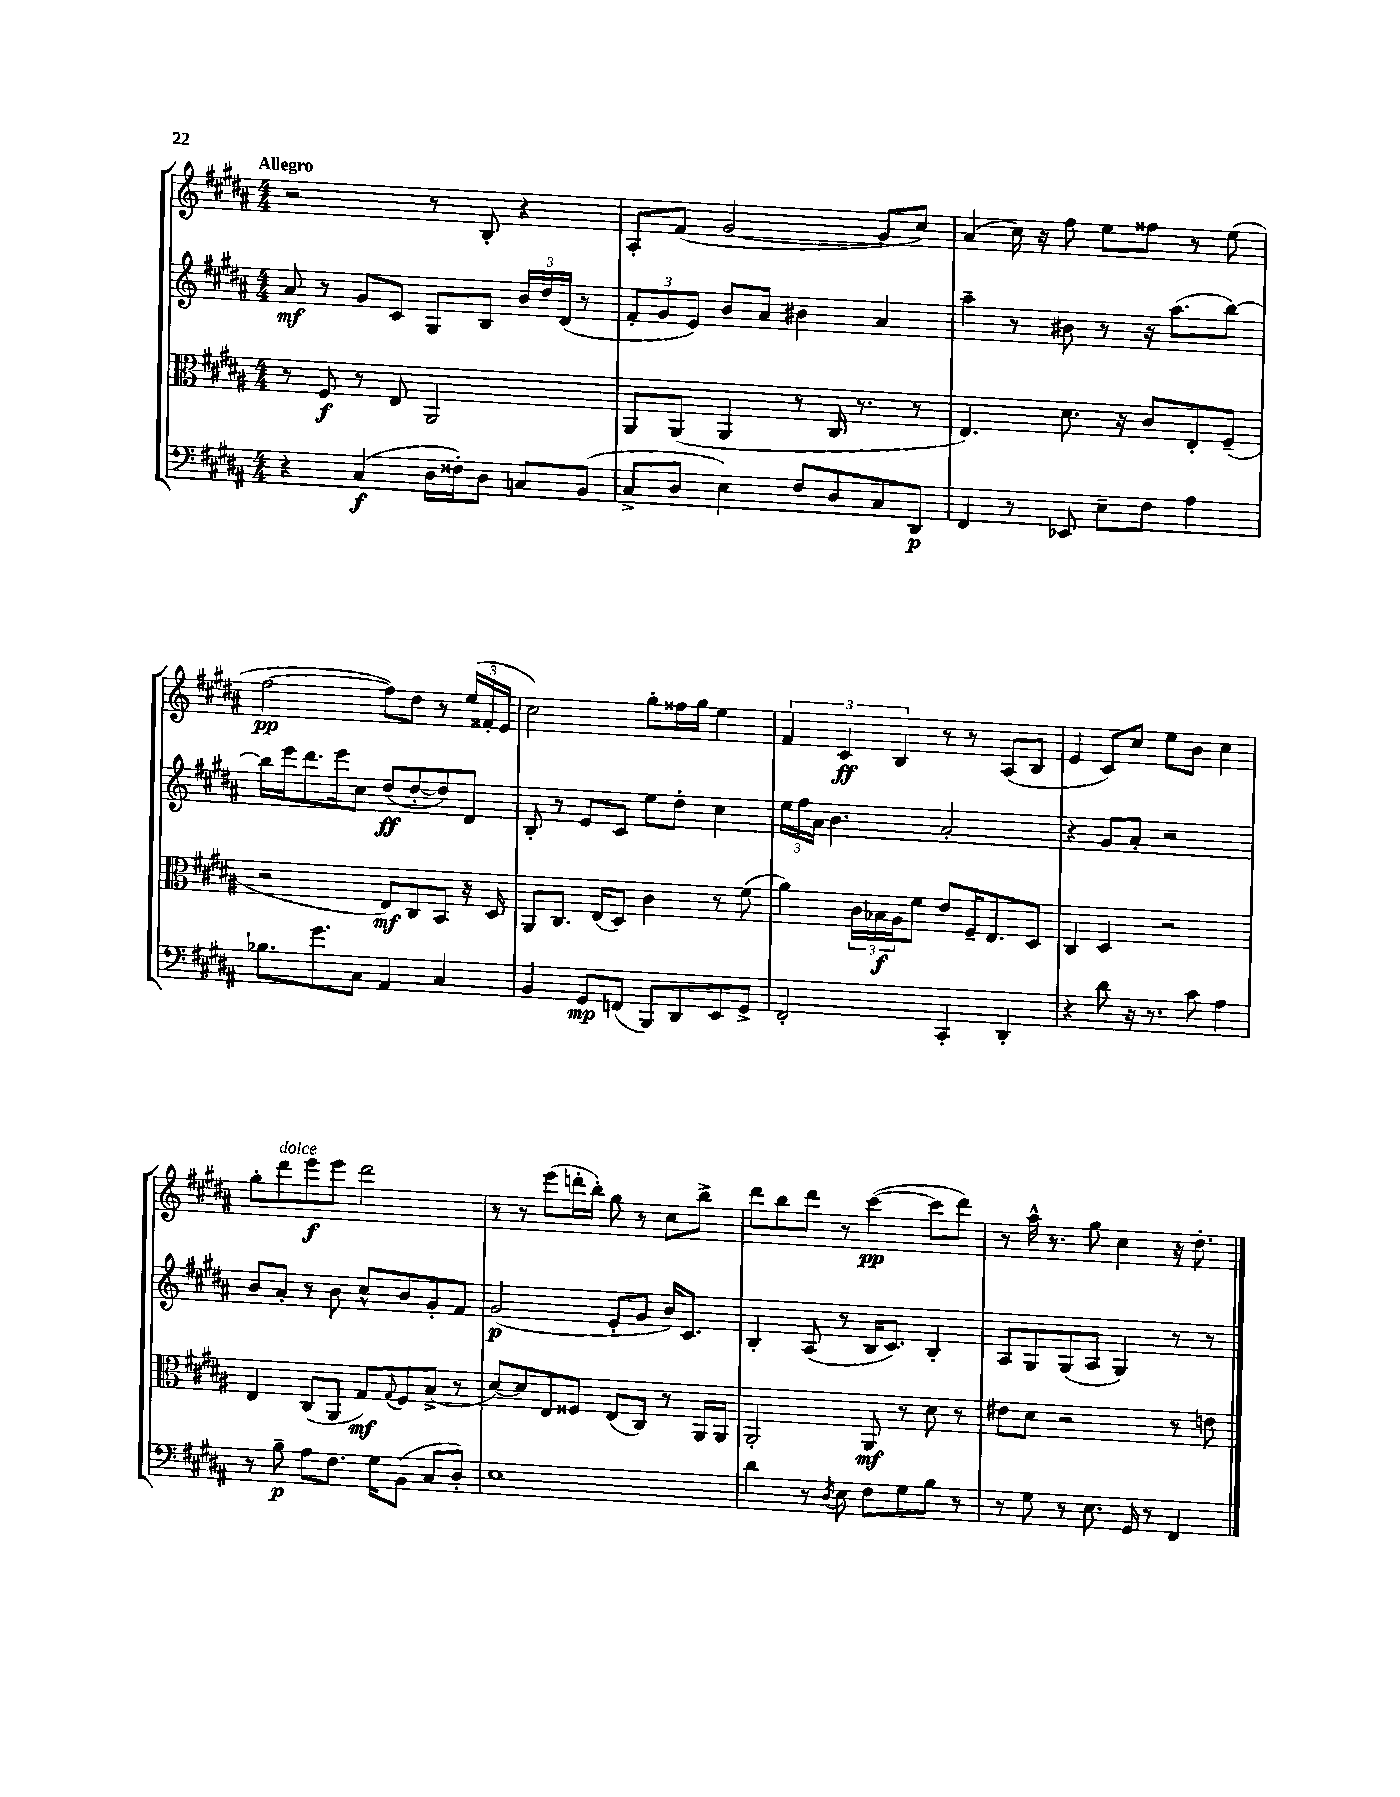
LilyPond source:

<<
\new StaffGroup <<
\new Staff = "s0" {
    \clef treble \key b \major \numericTimeSignature \time 4/4 \tempo "Allegro"
    r2 r8 b8-. r4 |
    ais8-. fis'8( gis'2~ gis'8 cis''8) |
    ais'4( cis''16) r16 fis''8 e''8 fisis''8 r8 e''8( |
    fis''2~\pp fis''8) dis''8 r8 \tuplet 3/2 { e''16( fisis'16-. e'16 } |
    cis''2) gis''8-. fisis''16 gis''16 e''4 |
    \tuplet 3/2 { fis'4 cis'4\ff b4 } r8 r8 ais8( b8 |
    e'4 cis'8) cis''8 e''8 b'8 cis''4 |
    gis''8-. dis'''8^\markup { \italic "dolce" } e'''8\f e'''8 dis'''2 |
    r8 r8 e'''8( d'''16-. b''16-.) gis''8 r8 cis''8 b''8-> |
    dis'''8 b''8 dis'''8 r8 cis'''4~\pp( cis'''8 dis'''8) |
    r8 ais''16-^ r8. gis''8 cis''4 r16 dis''8.-. \bar "|." |
}
\new Staff = "s1" {
    \clef treble \key b \major \numericTimeSignature \time 4/4
    ais'8\mf r8 gis'8 cis'8 gis8 b8 \tuplet 3/2 { b'16 dis''16 dis'16( } r8 |
    \tuplet 3/2 { fis'8-. gis'8 e'8) } b'8 ais'8 bis'4 ais'4 |
    ais''4-- r8 bis'8 r8 r16 ais''8.( b''8~) |
    b''16 e'''16 dis'''8. e'''16 cis''8 dis''8\ff( dis''8~-. dis''8) dis'8 |
    b8-. r8 e'8 cis'8 e''8 dis''8-. cis''4 |
    \tuplet 3/2 { e''16 fis''16 ais'16 } b'4. ais'2-. |
    r4 gis'8 ais'8-. r2 |
    b'8 ais'8-. r8 b'8 cis''8-^ b'8 gis'8-. fis'8 |
    gis'2\p( e'8-. gis'8 b'16) cis'8. |
    b4-. ais8( r8 b16 cis'8.) b4-. |
    ais8 gis8 gis8( ais8 gis4) r8 r8 \bar "|." |
}
\new Staff = "s2" {
    \clef alto \key b \major \numericTimeSignature \time 4/4
    r8 fis8\f r8 e8 ais,2 |
    ais,8 ais,8( ais,4 r8 cis16 r8. r8 |
    e4.) dis'8. r16 cis'8 e8-. fis8--( |
    r2 e8\mf) cis8 b,8 r16 dis16 |
    ais,8 cis8. e16( dis8) cis'4 r8 fis'8( |
    ais'4) \tuplet 3/2 { cis'16 bes16\f ais16 } fis'8 e'8 fis16-- e8. dis8 |
    cis4 dis4 r2 |
    e4 cis8( ais,8 gis8\mf) \appoggiatura { gis8 } fis8 b8->( r8 |
    dis'8~) dis'8 e8 fisis8 e8( cis8) r8 ais,16 ais,16 |
    ais,2-. ais,8\mf r8 dis'8 r8 |
    eis'8 dis'8 r2 r8 e'8 \bar "|." |
}
\new Staff = "s3" {
    \clef bass \key b \major \numericTimeSignature \time 4/4
    r4 cis4\f( dis16 fisis16-.) dis8 c8 b,8( |
    cis8-> dis8 e4) fis8 dis8 cis8 dis,8\p |
    fis,4 r8 ees,8 e8-- fis8 ais4 |
    bes8. gis'8. cis8 ais,4 cis4 |
    b,4 gis,8\mp f,8( b,,8) dis,8 e,8 gis,8-> |
    fis,2-. cis,4-. dis,4-. |
    r4 dis'8 r16 r8. cis'8 ais4 |
    r8 b8--\p ais8 fis8. gis16 b,8( cis8 dis8-.) |
    e1 |
    dis'4 r8 \acciaccatura { dis8 } e8 fis8 gis8 b8 r8 |
    r8 gis8 r8 e8. gis,16 r8 fis,4 \bar "|." |
}
>>
>>
\layout { \context { \Score \remove "Bar_number_engraver" } }
